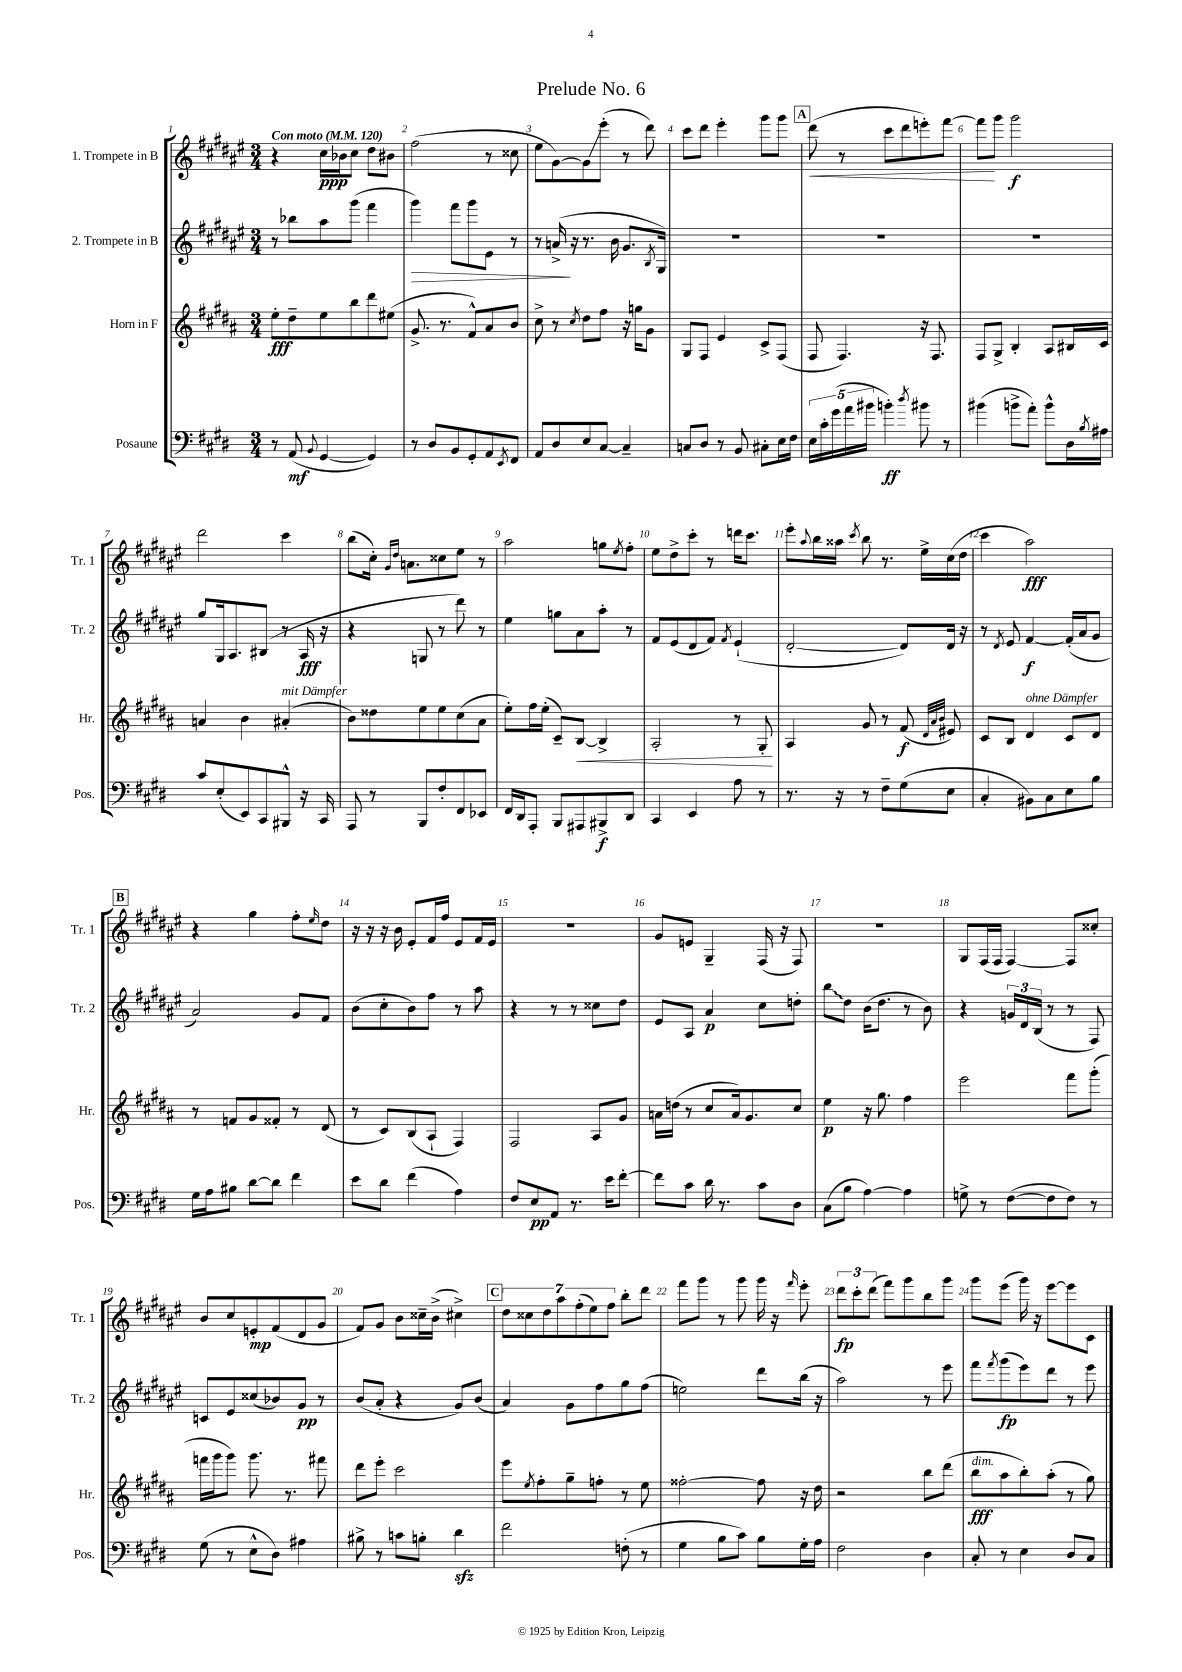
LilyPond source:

\header { title = "Prelude No. 6" }
<<
\new StaffGroup <<
\new Staff = "s0" \with { instrumentName = "1. Trompete in B" shortInstrumentName = "Tr. 1" } {
    \clef treble \key fis \major \numericTimeSignature \time 3/4 \tempo "Con moto" 4 = 120
    r4 cis''16\ppp bes'16 cis''8 dis''8 bis'8 |
    fis''2( r8 cisis''8 |
    eis''8 gis'8~) gis'8\glissando eis'''8-.( r8 dis'''8) |
    cis'''8 dis'''8 eis'''4-. gis'''8 gis'''8 |
    \mark \markup { \box "A" } dis'''8\<( r8 cis'''8 dis'''8 e'''8-.) fis'''8~ |
    fis'''8\! gis'''8 gis'''2\f |
    dis'''2 cis'''4 |
    b''8( cis''16-.) \grace { gis'16 dis''16 } a'8. cisis''8 eis''8 r8 |
    ais''2 g''8 \acciaccatura { eis''8 } fis''8-. |
    eis''8 dis''8-> cis'''8-. r8 d'''16 cis'''8. |
    eis'''8-. \appoggiatura { ais''8 } b''16 aisis''16 \acciaccatura { cis'''8 } b''8 r8. eis''16-> cis''16( dis''16 |
    cis'''4 ais''2\fff) |
    \mark \markup { \box "B" } r4 gis''4 fis''8-. \grace { eis''16 } dis''8 |
    r16 r16 r16 b'16 eis'8-. fis'16 fis''16 eis'8 fis'16 eis'16 |
    R2. |
    gis'8 e'8 gis4-- fis16( r16 fis8) |
    R2. |
    gis8 fis16( fis16 fis4~) fis8 cisis''8-. |
    b'8 cis''8 e'8-.\mp fis'8( dis'8 gis'8 |
    fis'8) gis'8 b'8 cisis''16-- b'16->( cis''4->) |
    \mark \markup { \box "C" } \tuplet 7/4 { dis''8 cisis''8 dis''8 ais''8 fis''8-.( eis''8) fis''8 } b''8-. dis'''8 |
    fis'''8 gis'''8 r8 gis'''8 gis'''16 r16 \grace { fis'''16 } eis'''8-. |
    \tuplet 3/2 { dis'''8\fp cis'''8-. dis'''8( } fis'''8) gis'''8 b''8 gis'''8 |
    gis'''8 eis'''8( gis'''16) r16 eis'''8~ eis'''8 cis'8 \bar "|." |
}
\new Staff = "s1" \with { instrumentName = "2. Trompete in B" shortInstrumentName = "Tr. 2" } {
    \clef treble \key fis \major \numericTimeSignature \time 3/4
    r8 bes''8 ais''8 gis'''8( fis'''4 |
    gis'''4\>) fis'''8 gis'''8 eis'8 r8 |
    r8 a'16->\!( r16 r8. b'16 gis'8. \acciaccatura { b8 } gis16) |
    R2. |
    \mark \markup { \box "A" } R2. |
    R2. |
    gis''8 gis16 ais8. bis8( r8 ais16\fff r16 |
    r4 g8 r8 dis'''8) r8 |
    eis''4 g''8 ais'8 ais''8-. r8 |
    fis'8 eis'8( dis'8 fis'8) \acciaccatura { fis'8 } eis'4-!( |
    dis'2~-. dis'8) dis'16 r16 |
    r8 \acciaccatura { dis'8 } eis'8 fis'4~\f fis'16-.( ais'16 gis'8 |
    \mark \markup { \box "B" } ais'2) gis'8 fis'8 |
    b'8( cis''8-. b'8) fis''8 r8 ais''8 |
    r4 r8 r8 cisis''8 dis''8 |
    eis'8 ais8 ais'4\p cis''8 d''8-. |
    \once \override Glissando.style = #'zigzag b''8\glissando dis''8 b'16( dis''8. r8 b'8) |
    r4 \tuplet 3/2 { g'16 dis'16 b16( } r8 r8 fis8) |
    c'8 eis'8 cisis''8( bes'8) gis'8\pp r8 |
    b'8( ais'8-. r4 gis'8) b'8( |
    \mark \markup { \box "C" } ais'4) gis'8 fis''8 gis''8 fis''8( |
    e''2) dis'''8 b''16( r16 |
    ais''2) r8 eis'''8 |
    fis'''8 \acciaccatura { fis'''8 } gis'''8\fp( eis'''8) dis'''8 r8 eis'''8 \bar "|." |
}
\new Staff = "s2" \with { instrumentName = "Horn in F" shortInstrumentName = "Hr." } {
    \clef treble \key b \major \numericTimeSignature \time 3/4
    e''8-.\fff dis''8-- e''8 b''8 dis'''8 eis''8( |
    gis'8.-> r8. fis'8-^) ais'8 b'8 |
    cis''8-> r8 \acciaccatura { cis''8 } dis''8 fis''8 r16 g''16 gis'8 |
    gis8 fis8 e'4 cis'8-> fis8( |
    \mark \markup { \box "A" } fis8 fis4.) r16 fis8. |
    fis8 gis8-> b4-. ais8 bis16 cis'16 |
    a'4 b'4 ais'4-.^\markup { \italic "mit Dämpfer" }( |
    b'8) disis''8 e''8 e''8 cis''8( ais'8 |
    e''8-.) fis''16 e''16-.( cis'8--) b8~\< b4-> |
    ais2-. r8 gis8-.\! |
    ais4 gis'8 r8 fis'8\f( \grace { dis'32 ais'32 b'32 } eis'8) |
    cis'8 b8 dis'4^\markup { \italic "ohne Dämpfer" } cis'8 dis'8 |
    \mark \markup { \box "B" } r8 f'8 gis'8 fisis'8-. r8 dis'8( |
    r8 cis'8) b8( ais8-! fis4) |
    fis2 ais8 gis'8 |
    a'16 d''16( r8 cis''8 a'16) gis'8. cis''8 |
    e''4\p r16 gis''8. fis''4 |
    e'''2 fis'''8 gis'''8-.( |
    f'''16 gis'''16 gis'''8) gis'''8. r8. fis'''8 |
    dis'''8 e'''8-. cis'''2 |
    \mark \markup { \box "C" } e'''8 \acciaccatura { e''8 } fis''8-. gis''8-- f''8-. r8 e''8 |
    fisis''2~-. fisis''8 r16 dis''16 |
    r2 b''8 dis'''8( |
    b''8\fff^\markup { \italic "dim." } ais''8 b''8-.) ais''8-.( r8 gis''8) \bar "|." |
}
\new Staff = "s3" \with { instrumentName = "Posaune" shortInstrumentName = "Pos." } {
    \clef bass \key e \major \numericTimeSignature \time 3/4
    r8 a,8\mf( \appoggiatura { b,8 } gis,4~ gis,4) |
    r8 dis8 b,8 gis,8-. a,8 \acciaccatura { e,8 } fis,8 |
    a,8 dis8 e8 cis8~ cis4-- |
    c8 dis8 r8 b,8 cis8-. e16 fis16 |
    \mark \markup { \box "A" } \tuplet 5/4 { e16 cis'16-. gis'16( a'16 bis'16 } b'4-.\ff) \acciaccatura { dis''8 } bis'8 r8 |
    bis'4( b'8-> a'8-.) b'8-^ dis16 \acciaccatura { b8 } ais16 |
    cis'8 e8-.( e,8) cis,8 bis,,8-^ r16 cis,16 |
    a,,8 r8 b,,8 fis8-. fis,8 ees,8 |
    fis,16 dis,16 a,,8-. b,,8 ais,,8 bis,,8->\f dis,8 |
    cis,4 e,4 a8 r8 |
    r8. r16 r8 fis8-- gis8( e8 |
    cis4-. bis,8) cis8 e8 b8 |
    \mark \markup { \box "B" } gis16 a16 bis8 dis'8~ dis'8 fis'4 |
    e'8 dis'8 fis'4( a4) |
    fis8 e8\pp a,8 r8. e'16 fis'8~-. |
    fis'8 cis'8 dis'16 r8. cis'8 dis8 |
    cis8( b8 a4~) a4 |
    g8-> r8 fis8~( fis8 fis8) r8 |
    gis8( r8 e8-^ dis8) ais4 |
    bis8-> r8 c'8 b8-. dis'4\sfz |
    \mark \markup { \box "C" } fis'2 f8-.( r8 |
    gis4 b8 cis'8) b8 gis16-. a16 |
    fis2 dis4 |
    cis8-. r8 e4 dis8 cis8 \bar "|." |
}
>>
>>
\layout { \context { \Score \override BarNumber.break-visibility = ##(#f #t #t) barNumberVisibility = #all-bar-numbers-visible } }
